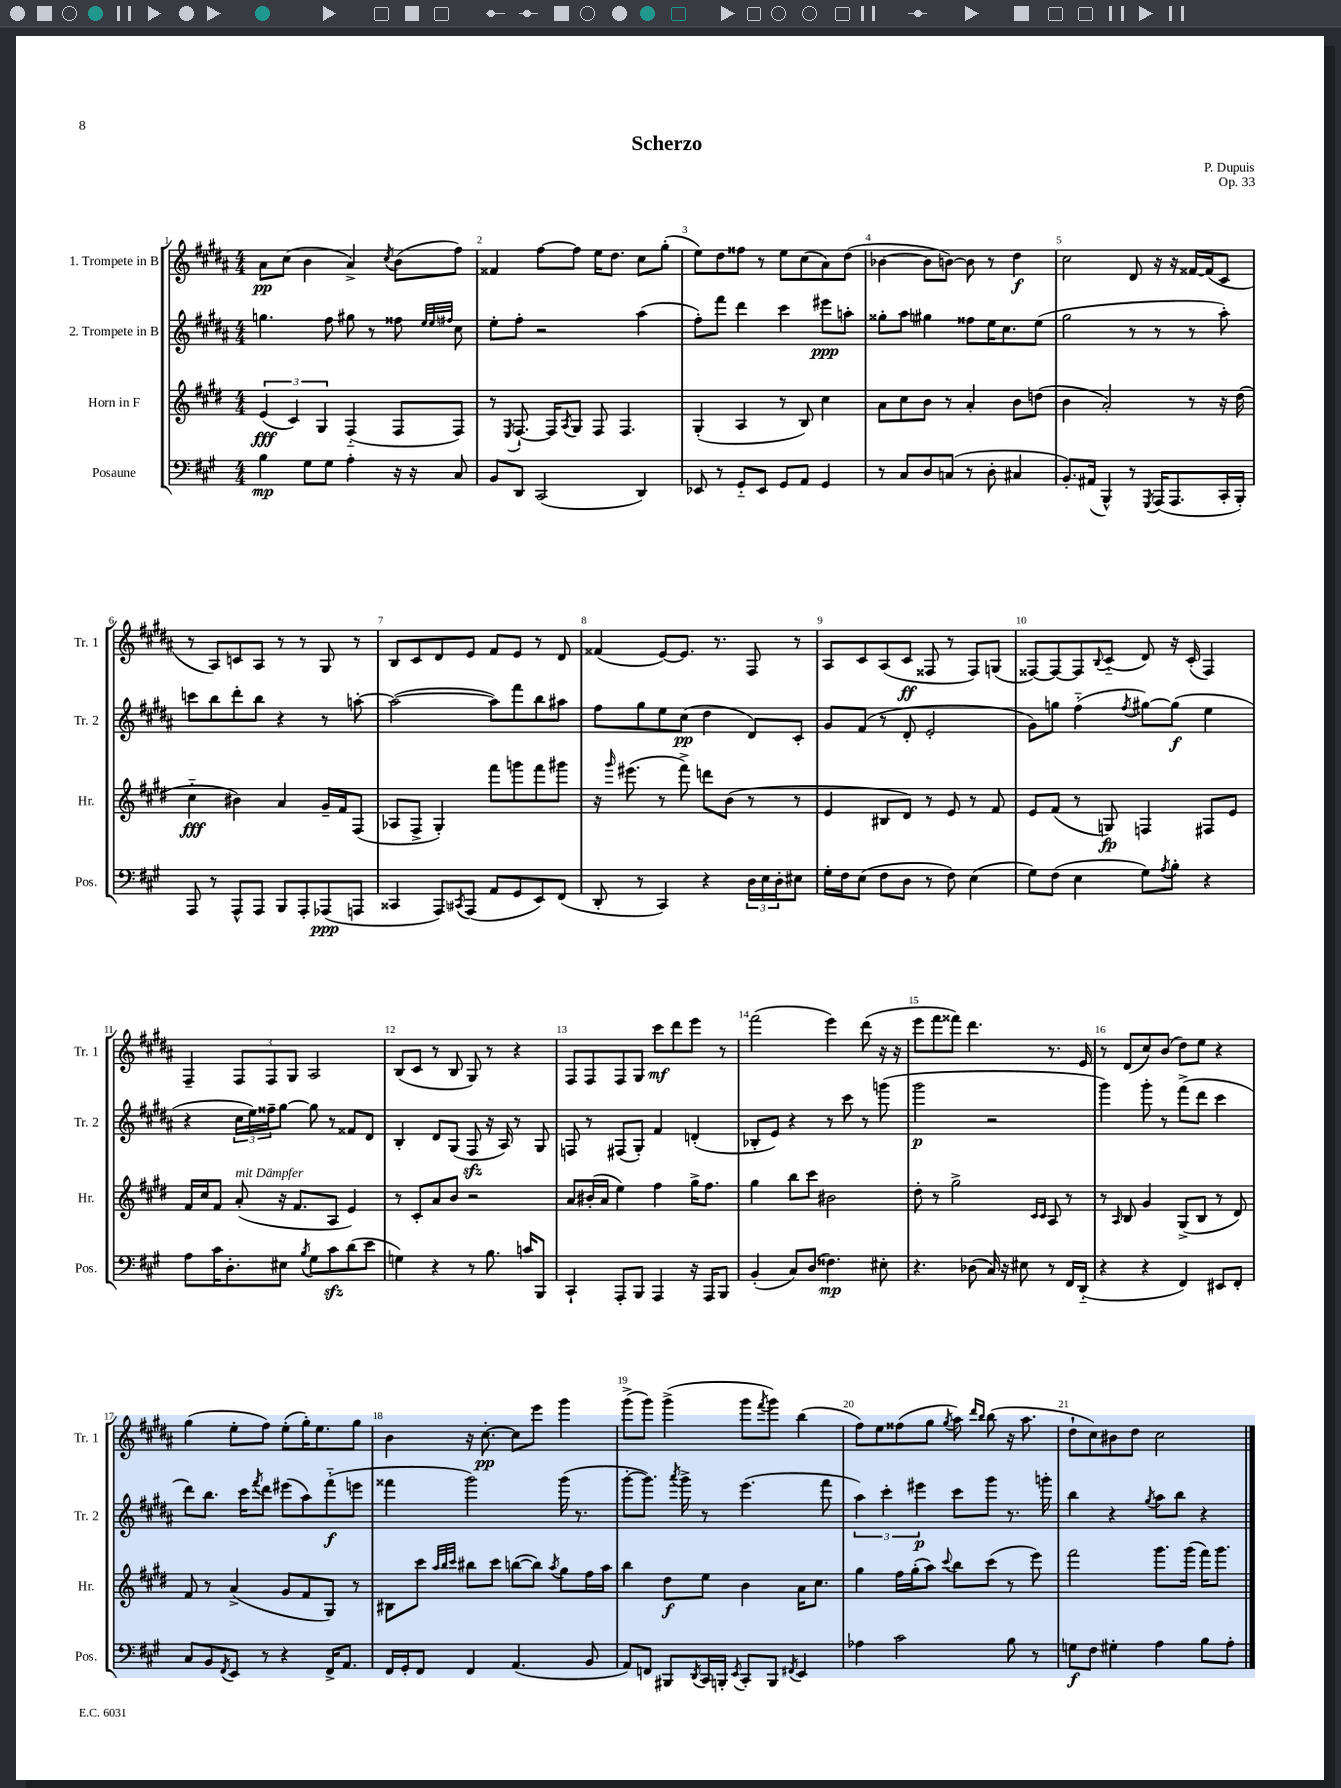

**kern	**dynam	**kern	**dynam	**kern	**dynam	**kern	**dynam
*part4	*part4	*part3	*part3	*part2	*part2	*part1	*part1
*staff4	*staff4	*staff3	*staff3	*staff2	*staff2	*staff1	*staff1
*I"Posaune	*	*I"Horn in F	*	*I"2. Trompete in B	*	*I"1. Trompete in B	*
*I'Pos.	*	*I'Hr.	*	*I'Tr. 2	*	*I'Tr. 1	*
*clefF4	*	*clefG2	*	*clefG2	*	*clefG2	*
*k[f#c#g#]	*	*k[f#c#g#d#]	*	*k[f#c#g#d#a#]	*	*k[f#c#g#d#a#]	*
*M4/4	*	*M4/4	*	*M4/4	*	*M4/4	*
=1	=1	=1	=1	=1	=1	=1	=1
4B\	mp	(6e/	fff	4.ggn\	.	8a#\L	pp
.	.	.	.	.	.	(8cc#\J	.
.	.	6c#/)	.	.	.	.	.
8G#\L	.	.	.	.	.	4b\	.
.	.	6G#/	.	.	.	.	.
8G#\J	.	.	.	8ff#\	.	.	.
4A'\	.	(4F#/	.	8gg#X\	.	4a#^/)	.
.	.	.	.	8r	.	.	.
.	.	.	.	.	.	8qcc#/	.
16r	.	8F#/L	.	8ff##X\	.	(8b\L	.
16r	.	.	.	.	.	.	.
.	.	.	.	32qqee/LLL	.	.	.
.	.	.	.	32qqee/	.	.	.
.	.	.	.	32qqff#X/JJJ	.	.	.
8C#/	.	8F#/J)	.	8cc#\	.	8ff#\J)	.
=2	=2	=2	=2	=2	=2	=2	=2
8BB/L	.	8r	.	8ee'\L	.	4f##X/	.
.	.	8qE/	.	.	.	.	.
8DD/J	.	[8.F#`/	.	8ff#'\J	.	.	.
(2CC#/	.	.	.	2r	.	[8ff#\L	.
.	.	16F#/KL]	.	.	.	.	.
.	.	8qA/	.	.	.	.	.
.	.	8G#/J	.	.	.	8ff#\J]	.
.	.	8F#/	.	.	.	16ee\KL	.
.	.	.	.	.	.	8.dd#\J	.
.	.	4.F#/	.	.	.	.	.
4DD/)	.	.	.	(4aa#\	.	8cc#\L	.
.	.	.	.	.	.	(8gg#'\J	.
=3	=3	=3	=3	=3	=3	=3	=3
8EE-X/	.	(4G#'/	.	8ff#'\L)	.	8ee\L)	.
8r	.	.	.	8fff#\J	.	8dd#\	.
8GG#/L	.	4A/	.	4ddd#\	.	8ff##X\J	.
8EE-/J	.	.	.	.	.	8r	.
8GG#/L	.	8r	.	4ccc#\	.	8ee\L	.
8AA/J	.	8B/)	.	.	.	(8cc#\	.
4GG#/	.	4cc#\	.	8eee#X\L	ppp	8a#\)	.
.	.	.	.	8aan'\J	.	(8dd#\J	.
=4	=4	=4	=4	=4	=4	=4	=4
8r	.	8a\L	.	8gg##X'\L	.	[4b-X\	.
8C#/L	.	8cc#\	.	8aa#\J	.	.	.
8D/	.	8b\J	.	4gg#X\	.	8b-\L]	.
(8Cn/J	.	8r	.	.	.	[8bn\J)	.
8r	.	4a'/	.	8ff##X\L	.	8b\]	.
8D'\	.	.	.	16ee\K	.	8r	.
.	.	.	.	8.cc#\	.	.	.
4C#X/	.	8b\L	.	.	.	4dd#\	f
.	.	(8ddn\J	.	(8ee\J	.	.	.
=5	=5	=5	=5	=5	=5	=5	=5
8.BB'/L)	.	4b\	.	2gg#\	.	2cc#\	.
(16AA#X/Jk	.	.	.	.	.	.	.
4BBB^^/)	.	2a'/)	.	.	.	.	.
8r	.	.	.	8r	.	8d#/	.
8qGGG#/	.	.	.	.	.	.	.
(16AAA/KL	.	.	.	8r	.	16r	.
8.AAA/	.	.	.	.	.	16r	.
.	.	8r	.	8r	.	[16f##X/LL	.
.	.	.	.	.	.	(16f##/J]	.
16CC#'/L	.	16r	.	8aa#'\)	.	8c#/J	.
16BBB'/JJ)	.	(16dd#\	.	.	.	.	.
!!LO:LB:g=z
=6	=6	=6	=6	=6	=6	=6	=6
8AAA/	.	4cc#\	fff	8cccn\L	.	8r	.
8r	.	.	.	8bb\	.	8A#/L)	.
8AAA^^/L	.	4b#X\)	.	8ddd#'\	.	8cn/	.
8AAA/J	.	.	.	8bb\J	.	8A#/J	.
8BBB/L	.	4a/	.	4r	.	8r	.
8AAA'/	.	.	.	.	.	8r	.
(8AAA-X/	ppp	16g#~/LL	.	8r	.	8G#/	.
.	.	16f#/J	.	.	.	.	.
8AAAn/J	.	(8F#/J	.	[8aan'\	.	8r	.
=7	=7	=7	=7	=7	=7	=7	=7
4CC##X/	.	8A-X/L	.	(2aa\_	.	8B/L	.
.	.	8F#^/J	.	.	.	8c#/	.
8AAA/L)	.	4G#'/)	.	.	.	8d#/	.
8qCC#X/	.	.	.	.	.	.	.
(8AAA/J	.	.	.	.	.	8e/J	.
8AA/L	.	8fff#\L	.	8aa\L])	.	8f#/L	.
8GG#/	.	8gggn\	.	8fff#\	.	8e/J	.
8EE/)	.	8fff#\	.	8bb\	.	8r	.
(8FF#/J	.	8ggg#X\J	.	8aa#X\J	.	8d#/	.
=8	=8	=8	=8	=8	=8	=8	=8
8DD'/	.	16r	.	8ff#\L	.	(4f##X/	.
.	.	16qqggg#/	.	.	.	.	.
.	.	(8.eee#X\	.	.	.	.	.
8r	.	.	.	8gg#\	.	.	.
4CC#/)	.	8r	.	8ee\	.	[8e/L)	.
.	.	8fff#^\)	.	(8cc#\J	pp	8.e/J]	.
4r	.	8dddn\L	.	4dd#\	.	.	.
.	.	.	.	.	.	8.r	.
.	.	(8b\J	.	.	.	.	.
24D\LL	.	8r	.	8d#/L)	.	8F#/	.
24E\	.	.	.	.	.	.	.
24D'\J	.	.	.	.	.	.	.
8E#X\J	.	8r	.	8c#'/J	.	8r	.
=9	=9	=9	=9	=9	=9	=9	=9
16G#'\LL	.	4e/	.	8g#/L	.	8A#/L	.
16F#\J	.	.	.	.	.	.	.
(8E\J	.	.	.	(8f#/J	.	8c#/	.
8F#\L	.	8B#X/L	.	8r	.	(8A#/	.
8D\J	.	8d#/J)	.	8d#'/	.	8c#/J	ff
8r	.	8r	.	2e'/	.	8F##X/	.
8F#\)	.	8e/	.	.	.	8r	.
(4E\	.	8r	.	.	.	8F##/L)	.
.	.	8f#/	.	.	.	(8Gn/J	.
=10	=10	=10	=10	=10	=10	=10	=10
8G#\L)	.	8e/L	.	8g#\L)	.	[8F##X/L)	.
(8F#\J	.	(8f#/J	.	8ggn\J	.	8F##/_	.
4E\	.	8r	.	(4ff#\	.	8F##/]	.
.	.	.	.	.	.	8qqB/	.
.	.	8Gn/)	fp	.	.	(8c#/J	.
.	.	.	.	8qff#/	.	.	.
8G#\L)	.	4Fn/	.	[8gg#X\L)	.	8d#/)	.
8qA/	.	.	.	.	.	.	.
8B'\J	.	.	.	(8gg#\J]	f	16r	.
.	.	.	.	.	.	(16c#'/	.
4r	.	8F#X/L	.	4ee\	.	4F##/)	.
.	.	8e/J	.	.	.	.	.
!!LO:LB:g=z
=11	=11	=11	=11	=11	=11	=11	=11
8A\L	.	16f#/LL	.	4r	.	4F#~/	.
.	.	16cc#/J	.	.	.	.	.
16c#\K	.	8f#/J	.	.	.	.	.
8.D'\	.	.	.	.	.	.	.
!	!	!LO:TX:a:i:t=mit Dämpfer	!	!	!	!	!
.	.	(8a'/	.	24cc#\LL	.	12F#/L	.
.	.	.	.	24ee\)	.	.	.
.	.	.	.	24ff##X~\J	.	12F#/	.
8E#X\J	.	16r	.	[8gg#\J	.	.	.
.	.	.	.	.	.	12G#/J	.
.	.	8.f#/L	.	.	.	.	.
8qB/	.	.	.	.	.	.	.
8G#\L	.	.	.	8gg#\]	.	2A#/	.
8c#zz\	.	8A/J	.	8r	.	.	.
(8d\	.	4e/)	.	8f##X/L	.	.	.
8e\J	.	.	.	8d#/J	.	.	.
=12	=12	=12	=12	=12	=12	=12	=12
4Gn\)	.	8r	.	4B'/	.	(8B/L	.
.	.	8c#'/L	.	.	.	8c#/J	.
4r	.	8a/	.	8d#/L	.	8r	.
.	.	8b/J	.	(8G#/J	.	8B/	.
8r	.	2r	.	8F#zz/	.	8G#/)	.
8.B\	.	.	.	16r	.	8r	.
.	.	.	.	16A#/)	.	.	.
.	.	.	.	8r	.	4r	.
16cn/KL	.	.	.	.	.	.	.
8BBB/J	.	.	.	8G#/	.	.	.
=13	=13	=13	=13	=13	=13	=13	=13
4CC#`/	.	8a/L	.	8Fn/	.	8F#/L	.
.	.	(16b#X'/L	.	8r	.	8F#/	.
.	.	16a/JJ	.	.	.	.	.
8AAA'/L	.	4ee\)	.	(8F#X/L	.	8F#/	.
8BBB/J	.	.	.	8G#'/J)	.	8G#/J	.
4AAA/	.	4ff#\	.	4f#/	.	8ccc#\L	mf
.	.	.	.	.	.	8ddd#\	.
16r	.	16gg#^\KL	.	(4dn'/	.	8eee\J	.
16AAA/KL	.	8.ff#\J	.	.	.	.	.
8BBB/J	.	.	.	.	.	8r	.
=14	=14	=14	=14	=14	=14	=14	=14
(4BB'/	.	4gg#\	.	8B-X'/L	.	(2fff#\	.
.	.	.	.	8e/J)	.	.	.
8C#/L)	.	8bb\L	.	4r	.	.	.
(8D/J	.	8ccc#\J	.	.	.	.	.
4.F##X\)	mp	2b#X\	.	8r	.	4eee\)	.
.	.	.	.	8ccc#\	.	.	.
.	.	.	.	8r	.	(8ddd#\	.
8E#X'\	.	.	.	(8gggn\	.	16r	.
.	.	.	.	.	.	16r	.
=15	=15	=15	=15	=15	=15	=15	=15
4.r	.	8dd#'\	.	2ggg#\	p	8eee\L	.
.	.	8r	.	.	.	8fff#\	.
.	.	2gg#^\	.	.	.	8fff##X\J)	.
(8D-X\	.	.	.	.	.	4.ddd#\	.
16C#/)	.	.	.	2r	.	.	.
16r	.	.	.	.	.	.	.
8E#X\	.	.	.	.	.	.	.
.	.	16qqc#/LL	.	.	.	.	.
.	.	16qqc#/JJ	.	.	.	.	.
8r	.	8A/	.	.	.	8.r	.
16FF#/LL	.	8r	.	.	.	.	.
(16DD/JJ	.	.	.	.	.	16e/	.
=16	=16	=16	=16	=16	=16	=16	=16
4r	.	8r	.	4ggg#\)	.	8r	.
.	.	16qqA/	.	.	.	.	.
.	.	8B/	.	.	.	(8d#/L	.
4r	.	4g#/	.	8ggg#'\	.	8cc#/)	.
.	.	.	.	8r	.	(8b/J	.
4FF#/)	.	(8G#^/L	.	(8fff#^\L	.	8dd#\L)	.
.	.	8B/J	.	8ddd#\J	.	8ee\J	.
8EE#X/L	.	8r	.	4ccc#\	.	4r	.
8FF#'/J	.	8d#/)	.	.	.	.	.
!!LO:LB:g=z
=17	=17	=17	=17	=17	=17	=17	=17
8C#/L	.	8f#/	.	8ddd#\L)	.	(4gg#\	.
8BB/	.	8r	.	8.bb\J	.	.	.
8qFF#/	.	.	.	.	.	.	.
8EE/J	.	(4a^/	.	.	.	8ee'\L	.
.	.	.	.	16ccc#\KL	.	.	.
.	.	.	.	8qfff#/	.	.	.
8r	.	.	.	8ddd#\J	.	8ff#\J)	.
4r	.	8g#/L	.	(8eee#X\L	.	(8ee'\L	.
.	.	8f#/	.	8aa#\)	.	16gg#'\K)	.
.	.	.	.	.	.	8.ee\	.
16FF#^/KL	.	8G#/J)	.	(8fff#\	f	.	.
8.AA/J	.	.	.	.	.	.	.
.	.	8r	.	8eeen\J	.	8gg#\J	.
=18	=18	=18	=18	=18	=18	=18	=18
16FF#/LL	.	8B#X\L	.	4fff##X\	.	4b\	.
16GG#'/J	.	.	.	.	.	.	.
8FF#/J	.	8ccc#\J	.	.	.	.	.
.	.	32qqaa/LLL	.	.	.	.	.
.	.	32qqbb/	.	.	.	.	.
.	.	32qqccc#/JJJ	.	.	.	.	.
4FF#/	.	8bb#X\L	.	2ggg#\)	.	16r	.
.	.	.	.	.	.	[8.cc#'\	pp
.	.	8ccc#\J	.	.	.	.	.
(4.AA/	.	([8bbn\L	.	.	.	8cc#\L]	.
.	.	8bb\J])	.	.	.	8eee\J	.
.	.	8qaa/	.	.	.	.	.
.	.	8gg#\L	.	(16ggg#\	.	4ggg#\	.
.	.	.	.	8.r	.	.	.
8BB/	.	16ff#\L	.	.	.	.	.
.	.	16aa\JJ	.	.	.	.	.
=19	=19	=19	=19	=19	=19	=19	=19
8AA/L)	.	4bb\	.	[8ggg#'\L	.	(8ggg#^\L	.
8FFn/J	.	.	.	8.ggg#\J])	.	8ggg#\J)	.
8BBB#X/L	.	8dd#\L	f	.	.	(4ggg#^\	.
.	.	.	.	8qaaa#/	.	.	.
.	.	.	.	16ggg#^\	.	.	.
8qDD/	.	.	.	.	.	.	.
16CC#/L	.	8ee\J	.	8r	.	.	.
16BBBn'/JJ	.	.	.	.	.	.	.
8qEE/	.	.	.	.	.	.	.
8CC#'/L	.	4b\	.	(4.eee\	.	8ggg#\L	.
.	.	.	.	.	.	8qfff#/	.
8BBB/J	.	.	.	.	.	8ggg#\J)	.
8qFF#X/	.	.	.	.	.	.	.
4EE/	.	16a\KL	.	.	.	(4bb\	.
.	.	8.cc#\J	.	.	.	.	.
.	.	.	.	8fff#\	.	.	.
=20	=20	=20	=20	=20	=20	=20	=20
4A-X\	.	4gg#\	.	6aa#\)	.	8ff#\L)	.
.	.	.	.	.	.	8ee\	.
.	.	.	.	6ccc#'\	.	.	.
2c#\	.	16ff#\LL	.	.	.	(8ff##X\	.
.	.	(16gg#'\J	.	.	.	.	.
.	.	.	.	6eee#X\	p	.	.
.	.	8aa\J)	.	.	.	8gg#\J	.
.	.	8qqccc#/	.	.	.	8qgg#/	.
.	.	8bb\L	.	8ccc#\L	.	8aa#\)	.
.	.	.	.	.	.	16qqddd#/LL	.
.	.	.	.	.	.	16qqbb/JJ	.
.	.	(8ccc#\J	.	8ggg#\J	.	(8bb\	.
8B\	.	8r	.	8.r	.	16r	.
.	.	.	.	.	.	8.aa#\	.
8r	.	8eee\)	.	.	.	.	.
.	.	.	.	16gggn'\	.	.	.
=21	=21	=21	=21	=21	=21	=21	=21
8Gn\L	f	2fff#\	.	4bb\	.	8dd#`\L	.
8F#\J	.	.	.	.	.	8cc#\)	.
4G#X'\	.	.	.	4r	.	8b#X\	.
.	.	.	.	.	.	8dd#\J	.
.	.	.	.	8qgg#/	.	.	.
4A\	.	8.ggg#\L	.	8aa#\L	.	2cc#\	.
.	.	.	.	8bb\J	.	.	.
.	.	(16ggg#\Jk	.	.	.	.	.
8B\L	.	16fff#\KL)	.	4r	.	.	.
.	.	8.ggg#\J	.	.	.	.	.
8A'\J	.	.	.	.	.	.	.
==	==	==	==	==	==	==	==
*-	*-	*-	*-	*-	*-	*-	*-
